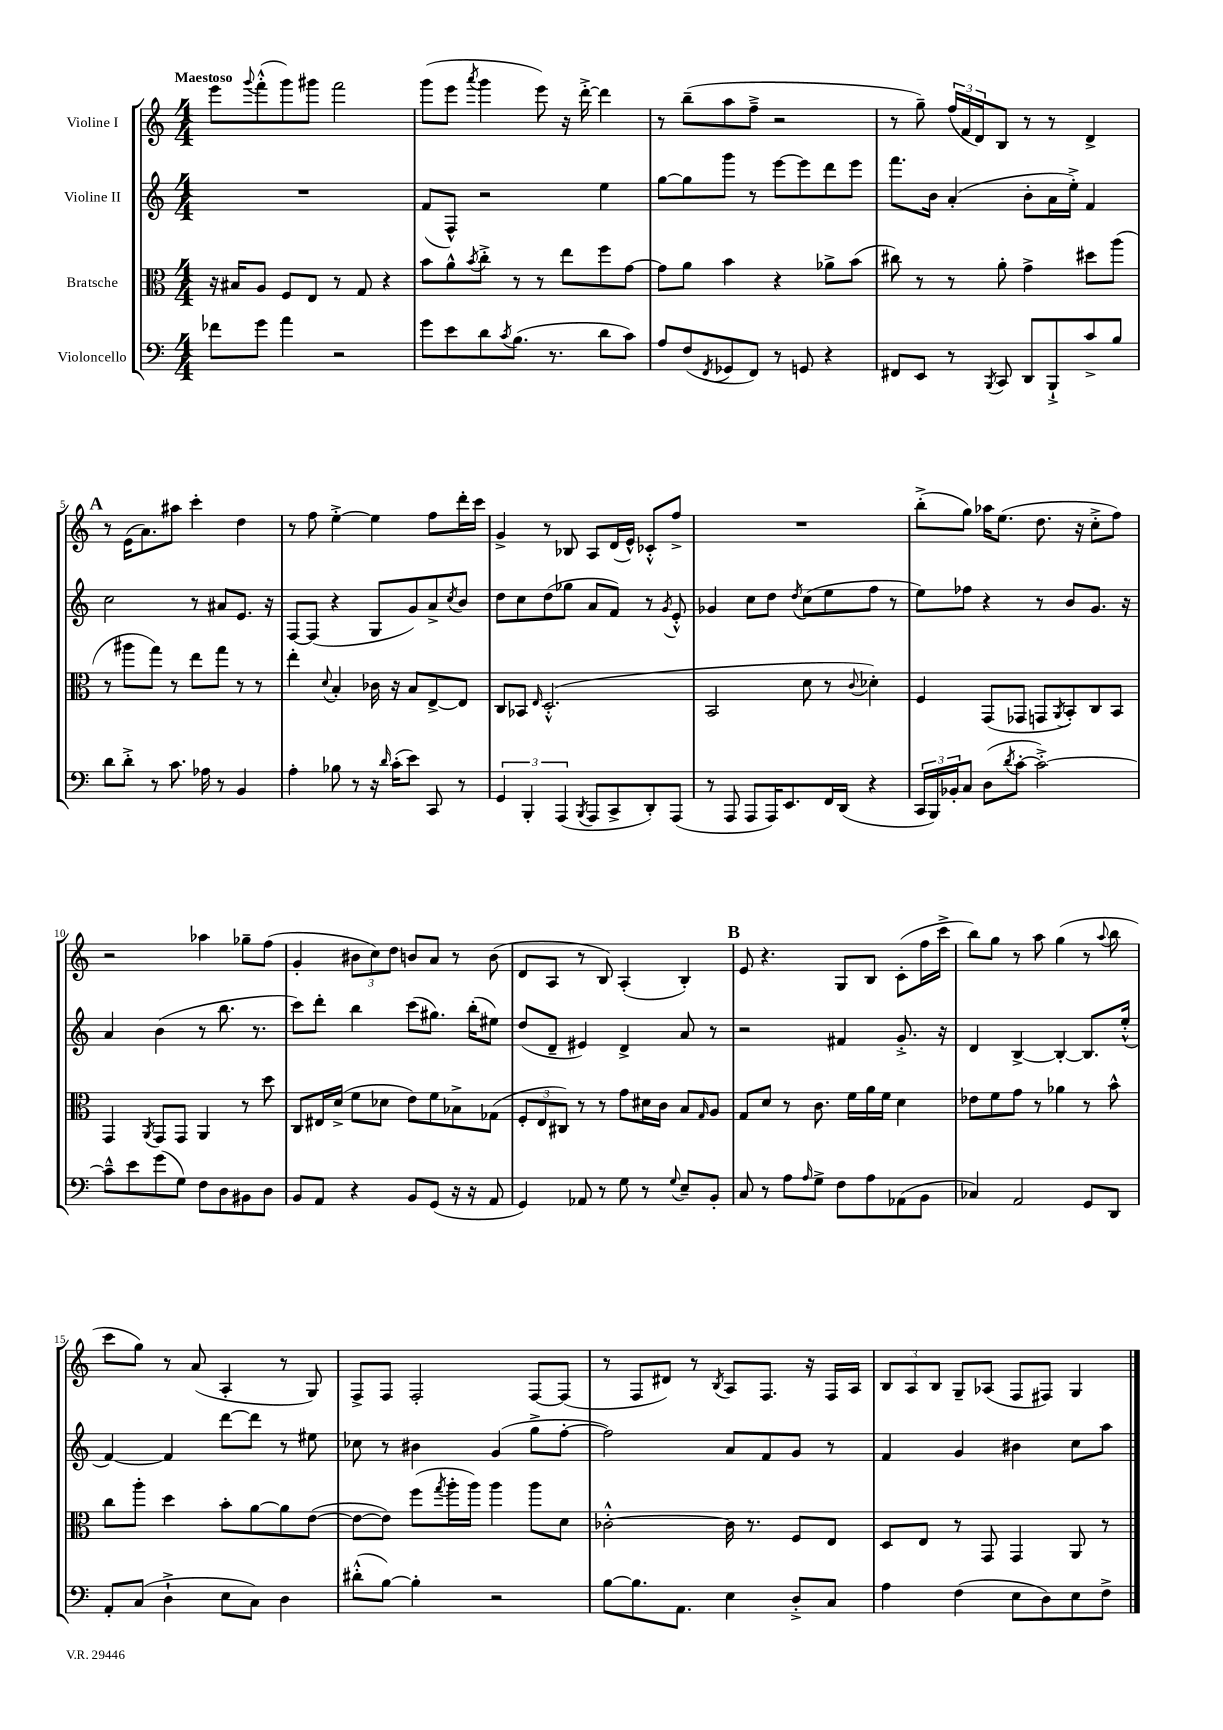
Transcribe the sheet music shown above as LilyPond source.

<<
\new StaffGroup <<
\new Staff = "s0" \with { instrumentName = "Violine I" } {
    \clef treble \key c \major \numericTimeSignature \time 4/4 \tempo "Maestoso"
    e'''8 \appoggiatura { g'''8 } f'''8-.-^( g'''8) gis'''8 f'''2 |
    g'''8( e'''8 \acciaccatura { a'''8 } g'''4 e'''8) r16 d'''16~-.-> d'''4 |
    r8 b''8--( a''8 f''8---> r2 |
    r8 g''8--) \tuplet 3/2 { f''16( f'16 d'16) } b8 r8 r8 d'4-> |
    \mark \markup { \bold "A" } r8 e'16( a'8.) ais''8 c'''4-. d''4 |
    r8 f''8 e''4~-.-> e''4 f''8 d'''16-. c'''16 |
    g'4-> r8 bes8 a8 d'16( e'16-^) ces'8-.-^ f''8-> |
    R1 |
    b''8-.->( g''8) aes''16 e''8.( d''8. r16 c''8-.-> f''8) |
    r2 aes''4 ges''8-- f''8( |
    g'4-. \tuplet 3/2 { bis'8 c''8) d''8 } b'8 a'8 r8 b'8( |
    d'8 a8 r8 b8) a4-.( b4-.) |
    \mark \markup { \bold "B" } e'8 r4. g8 b8 c'8-.( f''16 c'''16-> |
    b''8) g''8 r8 a''8 g''4( r8 \appoggiatura { a''8 } b''8 |
    c'''8 g''8) r8 a'8( a4-. r8 g8) |
    f8-> f8 f2-. f8~ f8( |
    r8 f8 dis'8) r8 \acciaccatura { b8 } a8 f8. r16 f16 a16 |
    \tuplet 3/2 { b8 a8 b8 } g8-- aes8( f8 fis8) g4 \bar "|." |
}
\new Staff = "s1" \with { instrumentName = "Violine II" } {
    \clef treble \key c \major \numericTimeSignature \time 4/4
    R1 |
    f'8( f8-^) r2 e''4 |
    g''8~ g''8 g'''8 r8 e'''8~ e'''8 d'''8 e'''8 |
    f'''8. b'16 a'4-.( b'8-. a'16 e''16-.->) f'4 |
    \mark \markup { \bold "A" } c''2 r8 ais'8 e'8. r16 |
    f8~ f8( r4 g8 g'8) a'8-> \acciaccatura { c''8 } b'8 |
    d''8 c''8 d''8( ges''8 a'8 f'8) r8 \acciaccatura { g'8 } e'8-.-^ |
    ges'4 c''8 d''8 \acciaccatura { d''8 } c''8( e''8 f''8 r8 |
    e''8) fes''8 r4 r8 b'8 g'8. r16 |
    a'4 b'4( r8 b''8. r8. |
    c'''8) d'''8-. b''4 c'''8( gis''8.) b''16-.( eis''8) |
    d''8( d'8-- eis'4) d'4-> a'8 r8 |
    \mark \markup { \bold "B" } r2 fis'4 g'8.-.-> r16 |
    d'4 b4~-> b4~-. b8. e''16-.-^( |
    f'4~) f'4 d'''8~ d'''8 r8 eis''8 |
    ces''8 r8 bis'4 g'4( g''8-> f''8~-. |
    f''2) a'8 f'8 g'8 r8 |
    f'4 g'4 bis'4 c''8 a''8 \bar "|." |
}
\new Staff = "s2" \with { instrumentName = "Bratsche" } {
    \clef alto \key c \major \numericTimeSignature \time 4/4
    r16 bis16 a8 f8 e8 r8 g8 r4 |
    b'8 a'8-^ \acciaccatura { b'8 } c''8-.-> r8 r8 e''8 f''8 g'8~ |
    g'8 a'8 b'4 r4 aes'8-> b'8( |
    cis''8) r8 r8 a'8-. g'4-> dis''8 a''8( |
    \mark \markup { \bold "A" } r8 ais''8 g''8) r8 e''8 g''8 r8 r8 |
    e''4-. \appoggiatura { d'8 } b4-. ces'16 r16 b8 e8~-> e8 |
    c8 bes,8 \grace { e16 } d2.-.-^( |
    b,2 d'8 r8 \appoggiatura { c'8 } des'4-.) |
    f4 g,8( ges,8 g,8 \acciaccatura { a,8 } b,8-.) c8 b,8 |
    g,4 \acciaccatura { a,8 } g,8 g,8 a,4 r8 d''8 |
    c8 eis16 d'16->( f'8 des'8 e'8) f'8 bes8-> ges8( |
    \tuplet 3/2 { f8-. e8 cis8) } r8 r8 g'8 dis'16 c'16 b8 \grace { g16 } a8 |
    \mark \markup { \bold "B" } g8 d'8 r8 c'8. f'16 a'16 f'16 d'4 |
    ees'8 f'8 g'8 r8 aes'4 r8 b'8-^ |
    c''8 a''8-. d''4 b'8-. a'8~ a'8 e'8~( |
    e'8~ e'8) f''8( \acciaccatura { g''8 } a''16-. a''16) a''4 a''8 d'8 |
    ces'2~-.-^ ces'16 r8. f8 e8 |
    d8 e8 r8 g,8 g,4 a,8 r8 \bar "|." |
}
\new Staff = "s3" \with { instrumentName = "Violoncello" } {
    \clef bass \key c \major \numericTimeSignature \time 4/4
    fes'8 g'8 a'4 r2 |
    g'8 e'8 d'8 \acciaccatura { c'8 } b8.( r8. d'8 c'8) |
    a8 f8( \acciaccatura { f,8 } ges,8 f,8) r8 g,8 r4 |
    fis,8 e,8 r8 \acciaccatura { b,,8 } c,8 d,8 b,,8-!-> c'8-> b8 |
    \mark \markup { \bold "A" } d'8 d'8-.-> r8 c'8. aes16 r8 b,4 |
    a4-. bes8 r8 r16 \grace { d'16 } c'16-.( e'8) c,8 r8 |
    \tuplet 3/2 { g,4 b,,4-. a,,4( } \acciaccatura { b,,8 } a,,8 c,8-> d,8-.) a,,8( |
    r8 a,,8 a,,8 a,,16) e,8. f,16 d,16( r4 |
    \tuplet 3/2 { c,16 b,,16) bes,16-. } c8 d8( \acciaccatura { d'8 } c'8~-. c'2~-.->) |
    c'8---^ e'8 g'8( g8) f8 d8 bis,8 d8 |
    b,8 a,8 r4 b,8 g,8( r16 r16 a,8 |
    g,4) aes,8 r8 g8 r8 \appoggiatura { g8 } e8-- b,8-. |
    \mark \markup { \bold "B" } c8 r8 a8 \grace { a16 } g8-> f8 a8 aes,8( b,8 |
    ces4) a,2 g,8 d,8 |
    a,8-. c8( d4-!-> e8 c8) d4 |
    dis'8-.-^( b8~) b4-. r2 |
    b8~ b8. a,8. e4 d8-.-> c8 |
    a4 f4( e8 d8) e8 f8-> \bar "|." |
}
>>
>>
